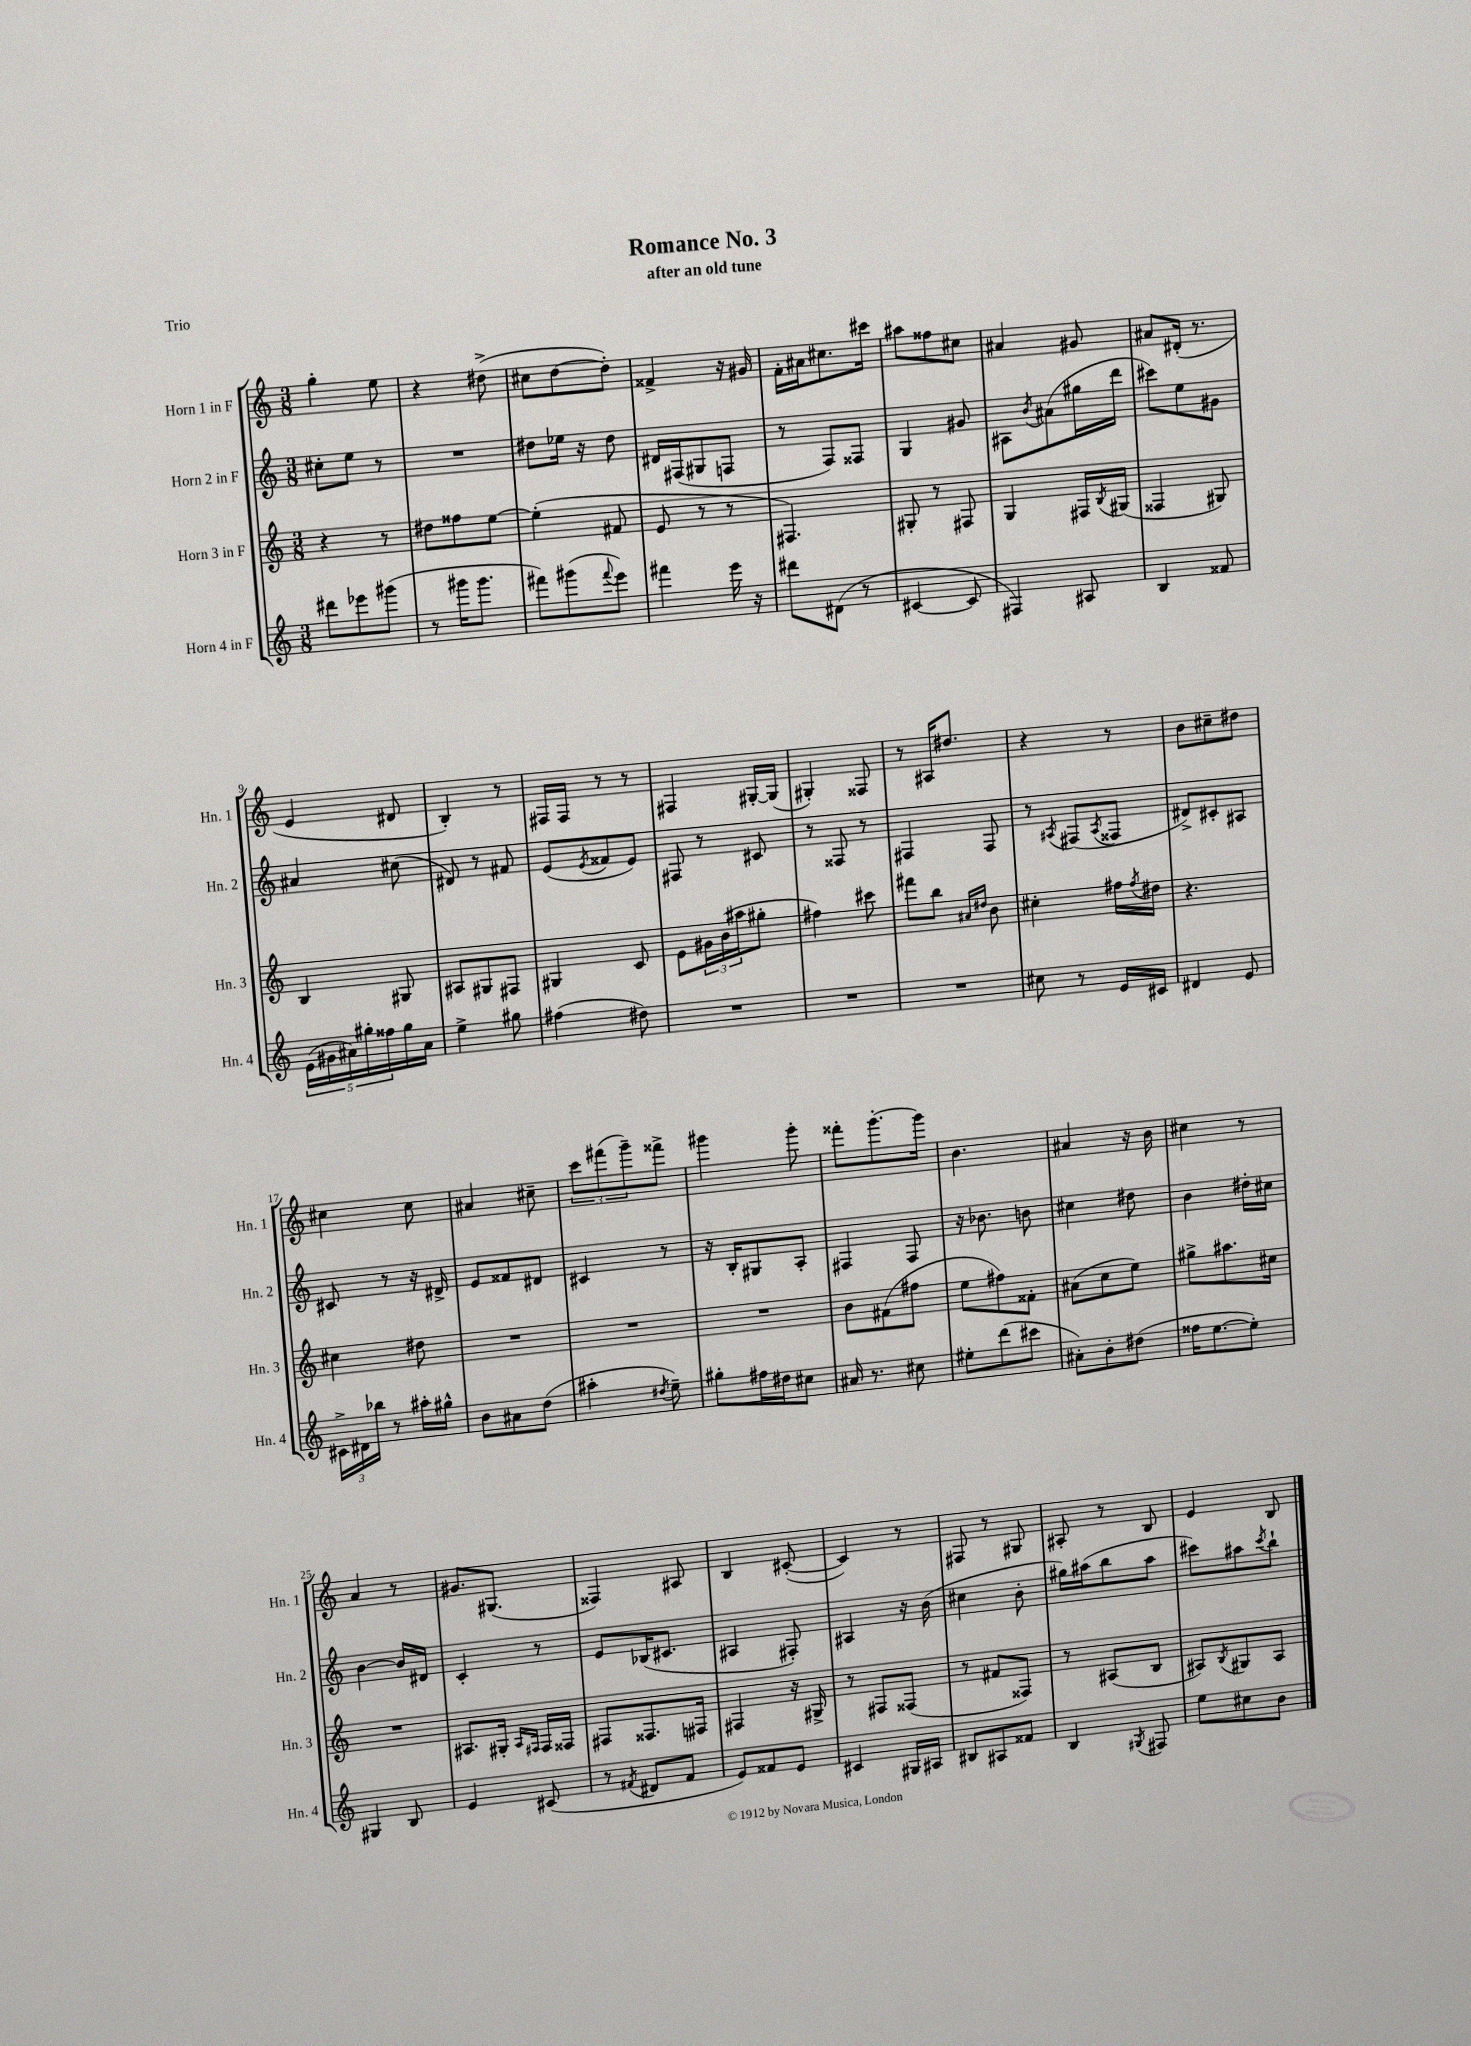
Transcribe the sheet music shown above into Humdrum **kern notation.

**kern	**kern	**kern	**kern
*staff4	*staff3	*staff2	*staff1
*clefG2	*clefG2	*clefG2	*clefG2
*k[]	*k[]	*k[]	*k[]
*M3/8	*M3/8	*M3/8	*M3/8
8ddd#	4r	8cc#'	4gg'
8eee-	.	8ee	.
(8ggg#	8r	8r	8ee
=	=	=	=
8r	8dd#	4.r	4r
16ggg#	8ff##	.	.
8.ggg#	.	.	.
.	[8ee	.	(8dd#^
=	=	=	=
8fff#)	(4ee']	8dd#	8cc#
(8ggg#	.	16ee-	[8dd
.	.	16r	.
8qqfff#	.	.	.
8eee)	8f#	8dd#	8dd'])
=	=	=	=
4fff#	8e	16d#	4f##^
.	.	(16F#	.
.	8r	8G#	.
16eee	8r	8F	16r
16r	.	.	16g#
=	=	=	=
8ddd#	4.F#)	8r	16f'
.	.	.	16a#
(8d#	.	8F)	8.cc#
8r	.	8F##	.
.	.	.	16ccc#
=	=	=	=
[4c#	8G#'	4G	8aa#
.	8r	.	8ff##
8c#]	8F#	8g#	8cc#
=	=	=	=
4F#)	4G	8A#	4a#
.	.	8qb	.
.	.	(8a#	.
8A#	16F#	16gg#	8g#
.	8qB	.	.
.	(16G#	16ddd	.
=	=	=	=
4B	4F##	8ccc#)	8a#
.	.	8ee	(16d#'
.	.	.	8.r
8f##	8G#)	8g#	.
=	=	=	=
(20e	4B	4a#	4e
20g#	.	.	.
20a#)	.	.	.
20gg#'	.	.	.
20ff##	.	.	.
16gg#	8G#	(8cc#	8d#
16a#	.	.	.
=	=	=	=
4ee^	8A#	8d#)	4B')
.	8G#	8r	.
8gg#	8F#	8f#	8r
=	=	=	=
(4ff#	4G#	(8e	16F#
.	.	.	16F#
.	.	8qe	.
.	.	8f##	8r
8dd#)	8c	8e)	8r
=	=	=	=
4.r	8e	8F#	4F#
.	24g#	8r	.
.	(24b	.	.
.	24aa#	.	.
.	8gg#'	8c#	[16G#'
.	.	.	(16G#]
=	=	=	=
4.r	4ff#)	8r	4G#')
.	.	8F##	.
.	8ccc#	8r	8F##
=	=	=	=
4.r	8fff#	4F#	8r
.	8bb	.	16A#
.	.	.	8.dd#
.	16qqa#	.	.
.	16qqdd#	.	.
.	8b	8F#	.
=	=	=	=
8cc#	4cc#'	8r	4r
.	.	8qA#	.
8r	.	(8F#	.
.	.	8qA#	.
16e	16ff#	8F##	8r
.	8qff#	.	.
16c#	16dd#	.	.
=	=	=	=
4d#	4.r	8d#^)	8b
.	.	8c#'	8cc#~
8e	.	8A#	8dd#
=	=	=	=
24c#^	4cc#	8c#	4cc#
24d#	.	.	.
24bb-	.	.	.
8r	.	8r	.
16aa#'	8dd#	16r	8cc#
16gg#^^	.	16d#^	.
=	=	=	=
8b	4.r	8e	4a#
8a#	.	8f##	.
(8dd	.	8d#	8cc#~
=	=	=	=
4aa#'	4.r	4c#	12ccc
.	.	.	(12fff#
.	.	.	12ggg~)
8qdd#	.	.	.
8ee~)	.	8r	8fff##^
=	=	=	=
8gg#'	4.r	16r	4ggg#
.	.	16B'	.
16ff#	.	8G#	.
16dd#	.	.	.
8cc#	.	8A'	8ggg#'
=	=	=	=
16a#	8b	4F#	8fff##'
8.r	.	.	.
.	(8f#	.	[8.ggg'
8cc#	8ff#	8F#	.
.	.	.	16ggg]
=	=	=	=
8ee#'	8ee	16r	4.b
.	.	8.b-	.
(8ddd	8ff#)	.	.
8ccc#	8f##'	8b	.
=	=	=	=
8a#')	(8a#	4cc#	4a#
8b'	8cc	.	.
(8dd#	8ee)	8dd#	16r
.	.	.	16b
=	=	=	=
16ff##	8gg#^	4b	4cc#
[8.ee	.	.	.
.	8.aa#	.	.
8ee'])	.	16dd#'	8r
.	16cc#	16cc#	.
=	=	=	=
4G#	4.r	[4b	4a
8B	.	16b]	8r
.	.	16d#	.
=	=	=	=
4e	8.A#	4c'	8.g#
.	16G#'	.	(8.G#
.	16qqA#	.	.
.	16qqF#	.	.
(8c#	16F#	8r	.
.	16F##	.	.
=	=	=	=
8r	8F#	8e	4F##)
8qf#	.	.	.
8d#	8.F##	(16B-	.
.	.	8.c#	.
8f#	.	.	8A#
.	16F#	.	.
=	=	=	=
8e)	4F#	4A#	4B
8f##	.	.	.
8e	16r	8F#')	([8c#'
.	16G#^	.	.
=	=	=	=
4c#	8r	4A#	4c#])
.	8F#	.	.
16G#	(8F##	16r	8r
16A#	.	(16b	.
=	=	=	=
8B#	8r	4cc#	8F#
8A#	8f#	.	8r
8f##	8F##)	8b'	8G#
=	=	=	=
4B	8r	16gg#)	8A#'
.	.	(16aa#	.
.	(8A#	8bb	8r
8qG#	.	.	.
8F#	8B	8aa#	8B
=	=	=	=
8ee	8A#)	8ccc#)	4e
.	8qB	.	.
8cc#	8G#	8aa#	.
.	.	8qccc#	.
8b	8A#	8bb`	8B
==	==	==	==
*-	*-	*-	*-
